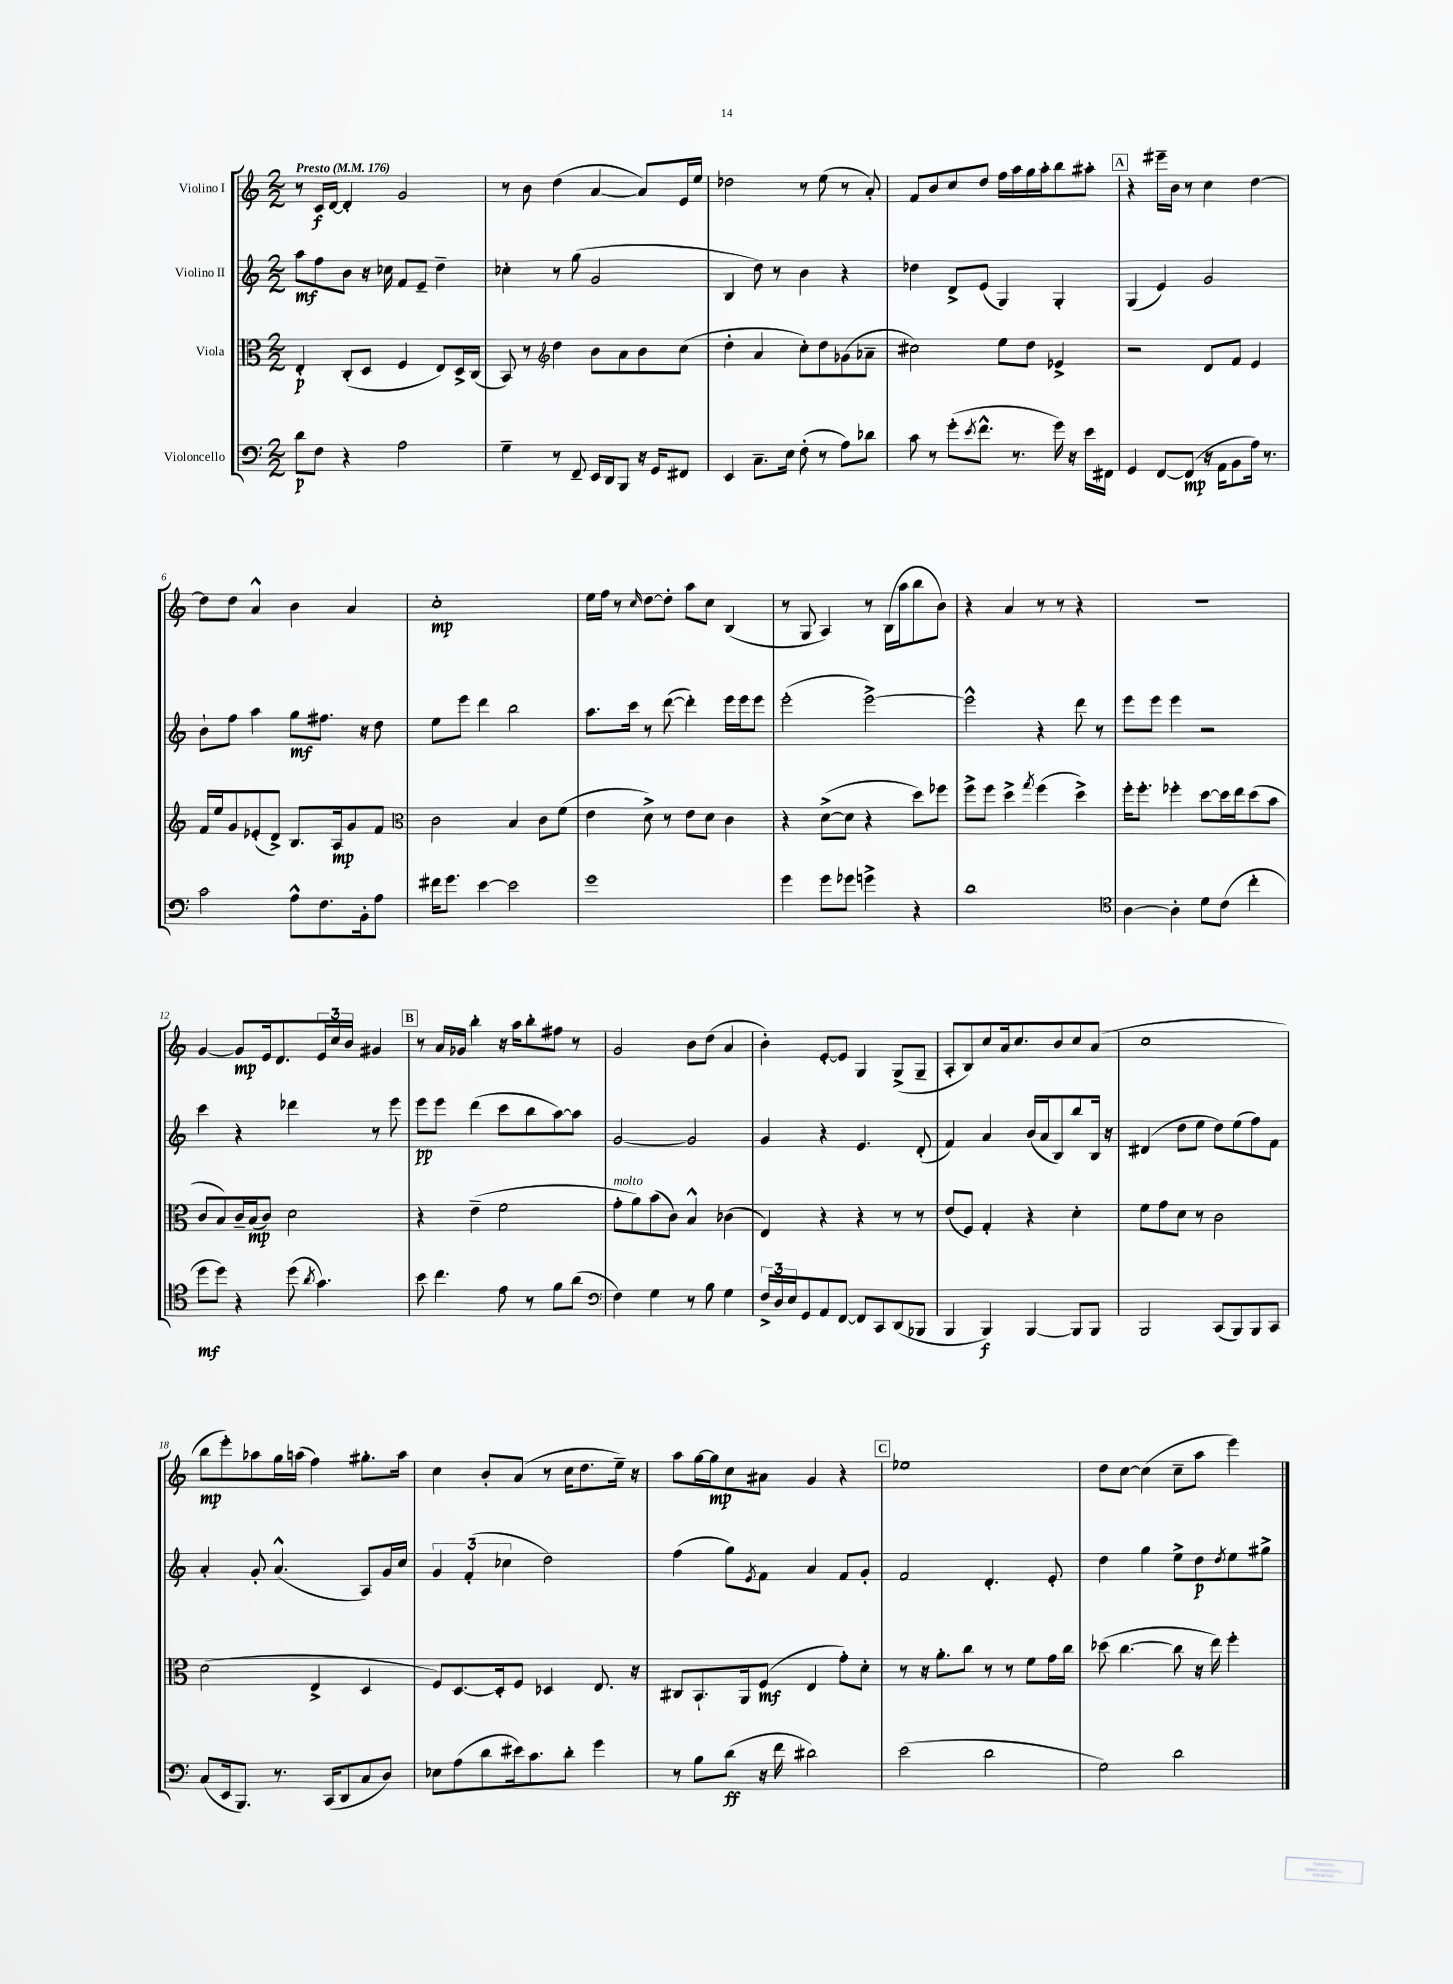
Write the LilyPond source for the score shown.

<<
\new StaffGroup <<
\new Staff = "s0" \with { instrumentName = "Violino I" } {
    \clef treble \key c \major \numericTimeSignature \time 2/2 \tempo "Presto" 4 = 176
    r8 c'16\f d'16~ d'4-. g'2 |
    r8 b'8 d''4( a'4~ a'8) e'16 e''16 |
    des''2 r8 e''8( r8 a'8-.) |
    f'8 b'8 c''8 d''8 f''16 a''16 g''16 a''16-. b''8 ais''8-. |
    \mark \markup { \box "A" } r4 eis'''16-- b'16 r8 c''4 d''4~ |
    d''8 d''8 a'4-^ b'4 a'4 |
    c''1-.\mp |
    e''16 f''16 r8 \grace { c''16 } d''8~ d''8-. a''8 c''8 b4( |
    r8 g8 a4) r8 b16( a''16 b''8 b'8) |
    r4 a'4 r8 r8 r4 |
    R1 |
    g'4~ g'8\mp e'16 d'8. \tuplet 3/2 { e'16 c''16 b'16 } gis'4 |
    \mark \markup { \box "B" } r8 a'16 ges'16 b''4-. r16 a''16 b''8-. fis''8 r8 |
    g'2 b'8 d''8( a'4 |
    b'4-.) e'8~-. e'8 g4 g8->( g8-- |
    a8-. b8) c''8 a'16 c''8. b'8 c''8 a'8( |
    c''1 |
    b''8\mp e'''8-.) aes''8 g''16 a''16( f''4) gis''8.-. a''16 |
    c''4 b'8-. a'8( r8 c''16 d''8. e''16--) r16 |
    a''8 g''16~ g''16\mp c''8 ais'8 g'4 r4 |
    \mark \markup { \box "C" } ees''1 |
    d''8 c''8~ c''4( c''8-- a''8 e'''4) \bar "|." |
}
\new Staff = "s1" \with { instrumentName = "Violino II" } {
    \clef treble \key c \major \numericTimeSignature \time 2/2
    a''8\mf f''8 b'8 r16 ces''16 f'8 e'8-- d''4-- |
    ces''4-. r8 g''8( g'2 |
    b4 d''8) r8 b'4 r4 |
    des''4 d'8-> e'8( g4) g4-. |
    \mark \markup { \box "A" } g4( e'4) g'2 |
    b'8-! f''8 a''4 g''8\mf fis''8. r16 d''8 |
    e''8 e'''8 d'''4 b''2 |
    a''8. c'''16 r8 d'''8~( d'''4-.) e'''16 e'''16 e'''8 |
    e'''2-.( e'''2~->) |
    e'''2-^ r4 d'''8 r8 |
    e'''8 e'''8 e'''4 r2 |
    c'''4 r4 des'''4 r8 e'''8 |
    \mark \markup { \box "B" } e'''8\pp e'''8 d'''4( c'''8 b''8 a''8~) a''8 |
    g'2~ g'2 |
    g'4 r4 e'4. d'8-.( |
    f'4) a'4 b'16( a'16 b8) b''8 b16 r16 |
    dis'4( d''8 e''8 d''8) e''8( f''8) f'8 |
    a'4-. g'8-. a'4.-^( a8) g'16 c''16 |
    \tuplet 3/2 { g'4 f'4-.( ces''4 } d''2) |
    f''4( g''8) \acciaccatura { e'8 } f'8 a'4 f'8 g'8-. |
    \mark \markup { \box "C" } f'2 d'4.-. e'8-. |
    d''4 g''4 e''8-> d''8\p \acciaccatura { d''8 } e''8 gis''8-> \bar "|." |
}
\new Staff = "s2" \with { instrumentName = "Viola" } {
    \clef alto \key c \major \numericTimeSignature \time 2/2
    e4-.\p c8-.( d8 f4 e8) d16-> c16( |
    b,8) r8 \clef treble d''4 b'8 a'8 b'8 c''8( |
    d''4-. a'4 c''8-.) d''8 ges'8( aes'8-- |
    cis''2) e''8 d''8 ees'4-> |
    \mark \markup { \box "A" } r2 d'8 f'8 e'4 |
    f'16 e''16 g'8 ees'8-.( d'8->) b8. a16\mp g'8 f'8 |
    \clef alto c'2 b4 c'8 f'8( |
    e'4 d'8->) r8 e'8 d'8 c'4 |
    r4 d'8~->( d'8 r4 d''8) fes''8 |
    f''8-> f''8 d''4-> \acciaccatura { g''8 } f''4( d''4->) |
    f''16-. f''8.-. fes''4-. d''8~ d''16 e''16 d''8( b'8 |
    c'8 b8) c'16-- b16\mp( c'8) d'2 |
    \mark \markup { \box "B" } r4 e'4--( f'2 |
    g'8-.^\markup { \italic "molto" } a'8) b'8( c'8) b4-^ ces'4( |
    e4) r4 r4 r8 r8 |
    e'8( f8) g4-. r4 d'4-. |
    f'8 g'8 d'8 r8 c'2 |
    d'2( e4-> d4 |
    f8) d8.~ d16-. f8 des4 e8. r16 |
    cis8 b,8.-! a,16 f8\mf( e4 g'8-.) d'8-. |
    \mark \markup { \box "C" } r8 r16 a'8.-. c''8 r8 r8 f'8 g'16 c''16 |
    des''8( c''4.~ c''8 r16 e''16) f''4-. \bar "|." |
}
\new Staff = "s3" \with { instrumentName = "Violoncello" } {
    \clef bass \key c \major \numericTimeSignature \time 2/2
    d'8\p f8 r4 a2 |
    g4-- r8 f,8-- e,16 d,16 b,,8 r16 g,16 fis,8 |
    e,4 c8.-- e16 f8-.( r8 a8) des'8 |
    c'8 r8 g'8-.( \acciaccatura { e'8 } f'8.-^ r8. g'16) r16 e'16 fis,16 |
    \mark \markup { \box "A" } g,4 f,8~ f,8\mp( r16 a,16 b,8 a16) r8. |
    c'2 a8-^ f8. b,16-. a8 |
    fis'16 g'8. e'4~ e'2 |
    g'1 |
    g'4 g'8 ges'8 g'4-> r4 |
    d'1 |
    \clef tenor a4~ a4-. d'8 c'8( c''4-. |
    d''8\mf d''8) r4 d''8( \acciaccatura { a'8 } g'4.) |
    \mark \markup { \box "B" } b'8 c''4. e'8 r8 f'8 a'8( |
    \clef bass f4) g4 r8 b8 g4 |
    \tuplet 3/2 { f16-> d16 e16 } g,8 a,8 f,8~ f,8 c,8 d,8( bes,,8 |
    b,,4 b,,4\f) b,,4~ b,,8 b,,8 |
    b,,2 c,8( b,,8) b,,8 c,8 |
    c8( e,16 b,,8.) r8. c,16( d,8 c8 d8) |
    ees8 a8( d'8 eis'16) c'8. d'8-. g'4 |
    r8 b8 d'8\ff( r16 f'16 dis'2) |
    \mark \markup { \box "C" } e'2( d'2 |
    g2) d'2 \bar "|." |
}
>>
>>
